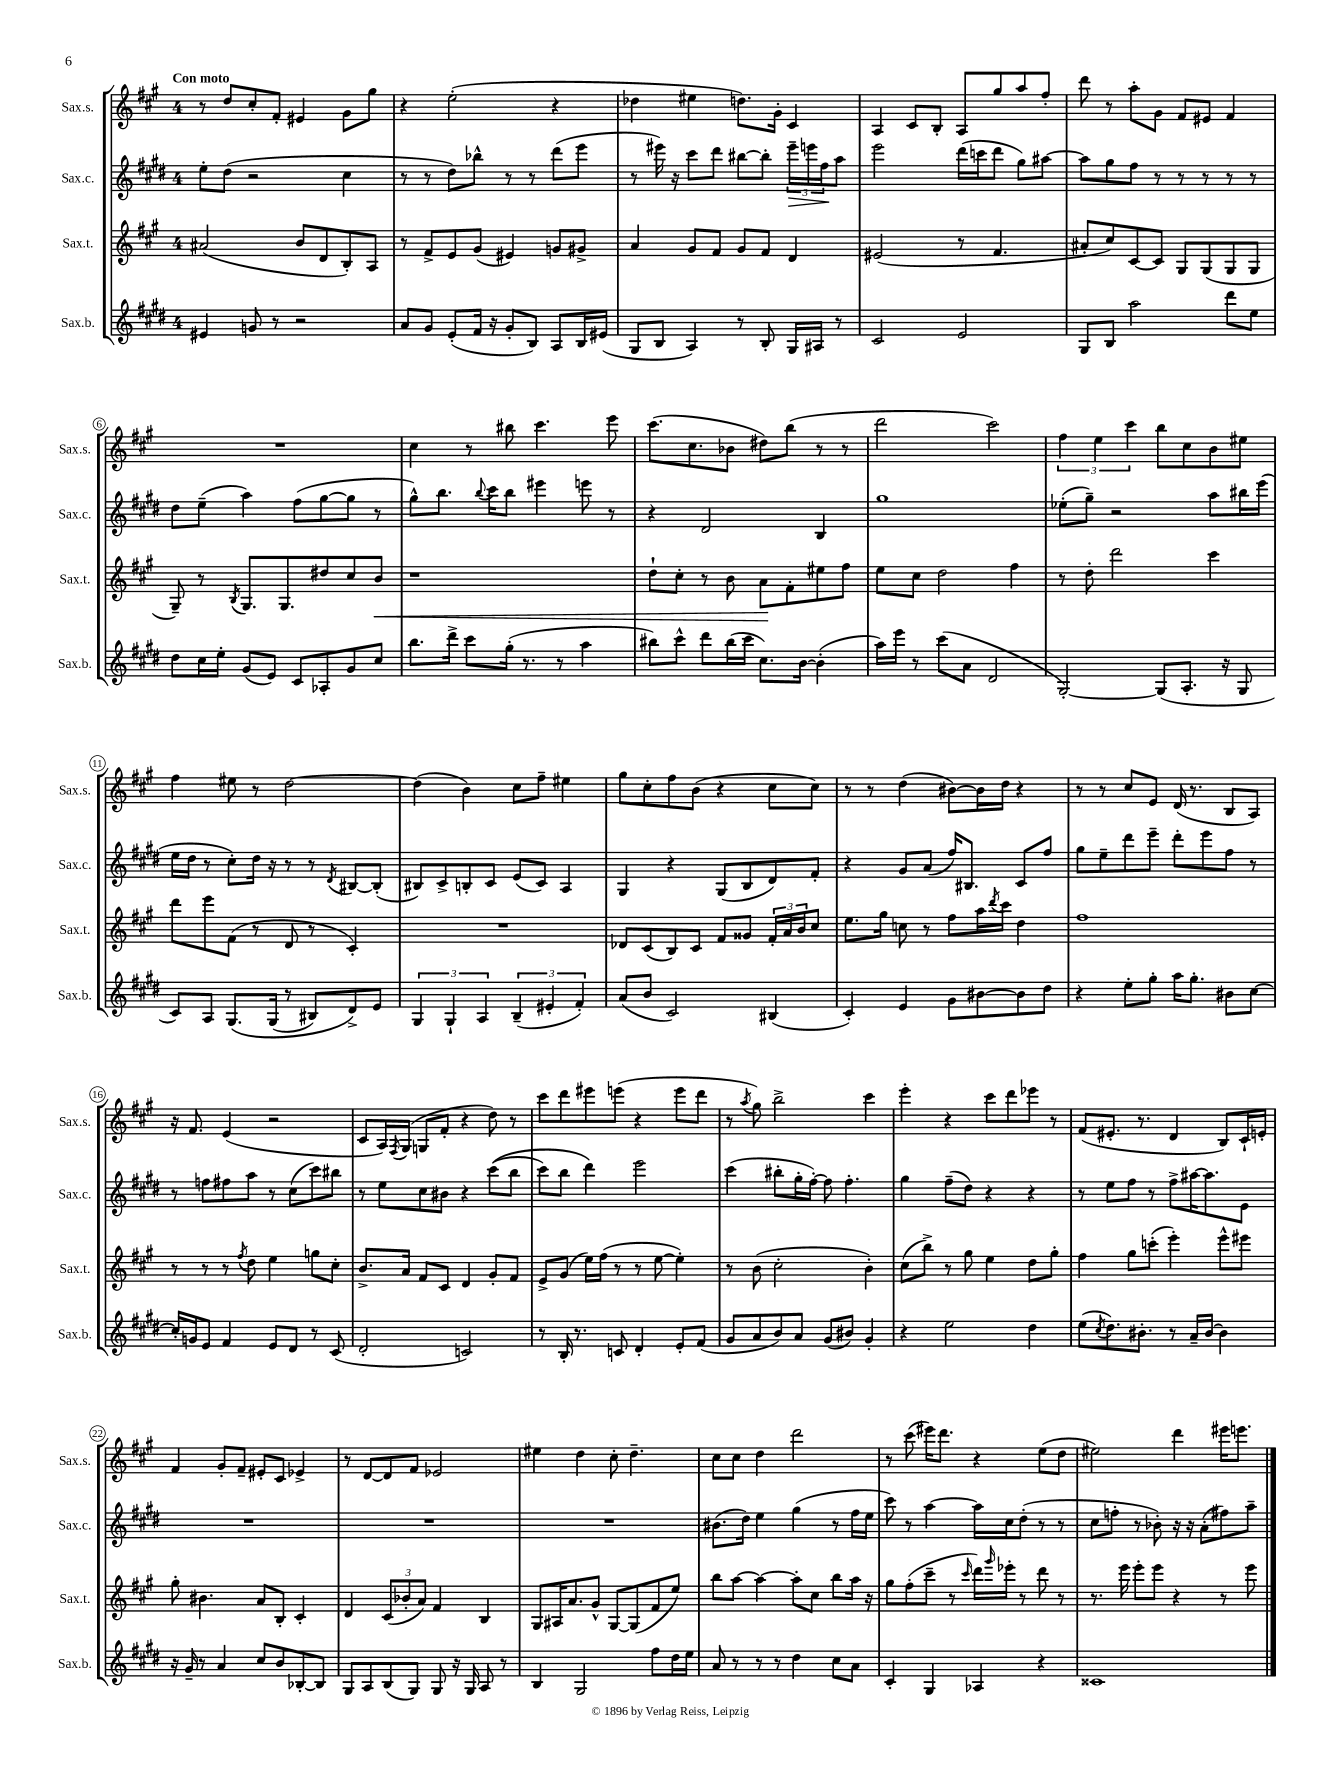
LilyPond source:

<<
\new StaffGroup <<
\new Staff = "s0" \with { instrumentName = "Sax.s." shortInstrumentName = "Sax.s." } {
    \clef treble \key a \major \once \override Staff.TimeSignature.style = #'single-digit \time 4/4 \tempo "Con moto"
    r8 d''8 cis''8-. fis'8-. eis'4 gis'8 gis''8 |
    r4 e''2-.( r4 |
    des''4 eis''4 d''8.) gis'16-. cis'4 |
    a4 cis'8 b8-. a8 gis''8 a''8 fis''8-. |
    d'''8 r8 a''8-. gis'8 fis'8 eis'8 fis'4 |
    R1 |
    cis''4 r8 bis''8 cis'''4. e'''8 |
    cis'''8.( cis''8. bes'8 dis''8) b''8( r8 r8 |
    d'''2 cis'''2) |
    \tuplet 3/2 { fis''4 e''4 cis'''4 } b''8 cis''8 b'8 eis''8 |
    fis''4 eis''8 r8 d''2~ |
    d''4( b'4) cis''8 fis''8-- eis''4 |
    gis''8 cis''8-. fis''8 b'8( r4 cis''8 cis''8) |
    r8 r8 d''4( bis'8~) bis'16 d''16 r4 |
    r8 r8 cis''8 e'8 d'16( r8. b8 a8) |
    r16 fis'8. e'4( r2 |
    cis'8 a16) \acciaccatura { fis8 } gis16( g8 fis'8-. r4 d''8) r8 |
    cis'''8 d'''8 eis'''8 e'''8( r4 e'''8 d'''8 |
    r8 \acciaccatura { a''8 } gis''8) b''2-> cis'''4 |
    e'''4-. r4 cis'''8 d'''8 ees'''8 r8 |
    fis'8( eis'8.-. r8. d'4 b8) cis'16-! e'16-. |
    fis'4 gis'8-. fis'8-- eis'8-. cis'8 ees'4-> |
    r8 d'8~ d'8 fis'8 ees'2 |
    eis''4 d''4 cis''8-. d''4.-- |
    cis''8 cis''8 d''4 d'''2 |
    r8 cis'''8( eis'''16) d'''8. r4 e''8( d''8 |
    eis''2) d'''4 eis'''16 e'''8. \bar "|." |
}
\new Staff = "s1" \with { instrumentName = "Sax.c." shortInstrumentName = "Sax.c." } {
    \clef treble \key e \major \once \override Staff.TimeSignature.style = #'single-digit \time 4/4
    e''8-. dis''8( r2 cis''4 |
    r8 r8 dis''8) bes''8-^ r8 r8 dis'''8( e'''8 |
    r8 eis'''16) r16 cis'''8 dis'''8 bis''8~ bis''8-. \tuplet 3/2 { eis'''16--\> e'''16 fis''16\! } a''8 |
    e'''2 dis'''16( c'''16 dis'''8 gis''8) ais''8~ |
    ais''8 gis''8 fis''8 r8 r8 r8 r8 r8 |
    dis''8 e''8--( a''4) fis''8( gis''8~ gis''8 r8 |
    gis''8-^) b''8. \appoggiatura { b''8 } cis'''16 b''8 eis'''4 e'''8 r8 |
    r4 dis'2 b4 |
    gis''1 |
    ees''8-.( gis''8--) r2 a''8 bis''16 e'''16( |
    e''16 dis''16 r8 cis''8-.) dis''16 r16 r8 r8 \acciaccatura { dis'8 } bis8~ bis8-.( |
    bis8) cis'8-> b8-. cis'8 e'8( cis'8) a4 |
    gis4 r4 gis8( b8 dis'8) fis'8-. |
    r4 gis'8 a'8( fis''16) bis8. cis'8 fis''8 |
    gis''8 e''8-- dis'''8 e'''8-- dis'''8-. e'''8 fis''8 r8 |
    r8 f''8 fis''8 a''8 r8 cis''8( cis'''8) bis''8 |
    r8 e''8 cis''8 bis'8 r4 cis'''8(\( b''8 |
    cis'''8) b''8 dis'''4\) e'''2 |
    cis'''4( bis''8-. gis''16-. fis''16~-.) fis''8 fis''4.-. |
    gis''4 fis''8--( dis''8) r4 r4 |
    r8 e''8 fis''8 r8 fis''8-> ais''16~ ais''8. e'8 |
    R1 |
    R1 |
    R1 |
    bis'8.( dis''16) e''4 gis''4( r8 fis''16 e''16 |
    cis'''8) r8 a''4~ a''16 cis''16 dis''8-.( r8 r8 |
    cis''8 f''8-. r8 bes'8-.) r16 r16 a'8-.( fis''8) a''8-- \bar "|." |
}
\new Staff = "s2" \with { instrumentName = "Sax.t." shortInstrumentName = "Sax.t." } {
    \clef treble \key a \major \once \override Staff.TimeSignature.style = #'single-digit \time 4/4
    ais'2( b'8 d'8 b8-.) a8 |
    r8 fis'8-> e'8 gis'8( eis'4) g'8 gis'8-> |
    a'4 gis'8 fis'8 gis'8 fis'8 d'4 |
    eis'2( r8 fis'4. |
    ais'8-. cis''8) cis'8~ cis'8 gis8 gis8( gis8 gis8 |
    gis8--) r8 \acciaccatura { b8 } gis8. gis8. dis''8 cis''8 b'8\< |
    r1 |
    d''8-! cis''8-. r8 b'8 a'8\! fis'8-. eis''8 fis''8 |
    e''8 cis''8 d''2 fis''4 |
    r8 d''8-. d'''2 cis'''4 |
    d'''8 e'''8 fis'8( r8 d'8 r8 cis'4-.) |
    R1 |
    des'8 cis'8( b8) cis'8 fis'8 gisis'8 \tuplet 3/2 { fis'16-. a'16 b'16 } cis''8 |
    e''8. gis''16 c''8 r8 fis''8 a''16 \acciaccatura { d'''8 } cis'''16 d''4 |
    fis''1 |
    r8 r8 r8 \acciaccatura { fis''8 } d''8 e''4 g''8 cis''8-. |
    b'8.-> a'16 fis'8 cis'8 d'4 gis'8-. fis'8 |
    e'8-> gis'8( e''16) fis''16( r8 r8 e''8~ e''4-.) |
    r8 b'8( cis''2-. b'4-.) |
    cis''8( b''8->) r8 gis''8 e''4 d''8 gis''8-. |
    fis''4 gis''8 c'''8-.( e'''4-.) e'''8-^ eis'''8 |
    gis''8-. bis'4. a'8 b8-. cis'4-. |
    d'4 \tuplet 3/2 { cis'8( bes'8-. a'8) } fis'4 b4 |
    gis8 ais16 a'8. gis'8-^ gis8~ gis8( fis'8 e''8) |
    b''8 a''8~ a''4~ a''8-. cis''8 b''8 a''16 r16 |
    gis''8 fis''8-.( cis'''8-- r8 \grace { cis'''16 } d'''16) \grace { gis'''16 } ees'''16-. r8 d'''8 r8 |
    r8. e'''16 e'''8-. e'''8 r4 r8 e'''8 \bar "|." |
}
\new Staff = "s3" \with { instrumentName = "Sax.b." shortInstrumentName = "Sax.b." } {
    \clef treble \key e \major \once \override Staff.TimeSignature.style = #'single-digit \time 4/4
    eis'4 g'8 r8 r2 |
    a'8 gis'8 e'8-.( fis'16 r16 gis'8-. b8) a8 b16 eis'16( |
    gis8 b8 a4) r8 b8-. gis16 ais16 r8 |
    cis'2 e'2 |
    gis8 b8 a''2 dis'''8 e''8 |
    dis''8 cis''16 e''16-. gis'8( e'8) cis'8 aes8-. gis'8 cis''8 |
    b''8. dis'''16-> cis'''8 gis''16-.( r8. r8 a''4 |
    bis''8) cis'''8-^ dis'''8 bis''16( cis'''16 cis''8.) b'16~ b'4-.( |
    a''16) e'''16 r8 cis'''8( a'8 dis'2 |
    gis2~-.) gis8( a8.-. r16 gis8 |
    cis'8) a8 gis8.\( gis16( r8 bis8) dis'8->\) e'8 |
    \tuplet 3/2 { gis4 gis4-! a4 } \tuplet 3/2 { b4--( eis'4-. fis'4-.) } |
    a'8( b'8 cis'2) bis4( |
    cis'4-.) e'4 gis'8 bis'8~ bis'8 dis''8 |
    r4 e''8-. gis''8-. a''16 gis''8.-. bis'8 cis''8~ |
    cis''16-. g'16 e'8 fis'4 e'8 dis'8 r8 cis'8( |
    dis'2-. c'2) |
    r8 b16-. r8. c'8 dis'4-. e'8-. fis'8( |
    gis'8 a'8 b'8) a'8 gis'8( bis'8) gis'4-. |
    r4 e''2 dis''4 |
    e''8( \acciaccatura { cis''8 } dis''8.) bis'8.-. r8 a'16-- bis'16~ bis'4 |
    r16 gis'16-- r8 a'4 cis''8 b'8 bes8~-. bes8 |
    gis8 a8 b8( gis8) gis8 r16 gis16 a8 r8 |
    b4 gis2 fis''8 dis''16 e''16 |
    a'8 r8 r8 r8 dis''4 cis''8 a'8 |
    cis'4-. gis4 aes4 r4 |
    cisis'1 \bar "|." |
}
>>
>>
\layout { \context { \Score \override BarNumber.stencil = #(make-stencil-circler 0.1 0.3 ly:text-interface::print) } }
